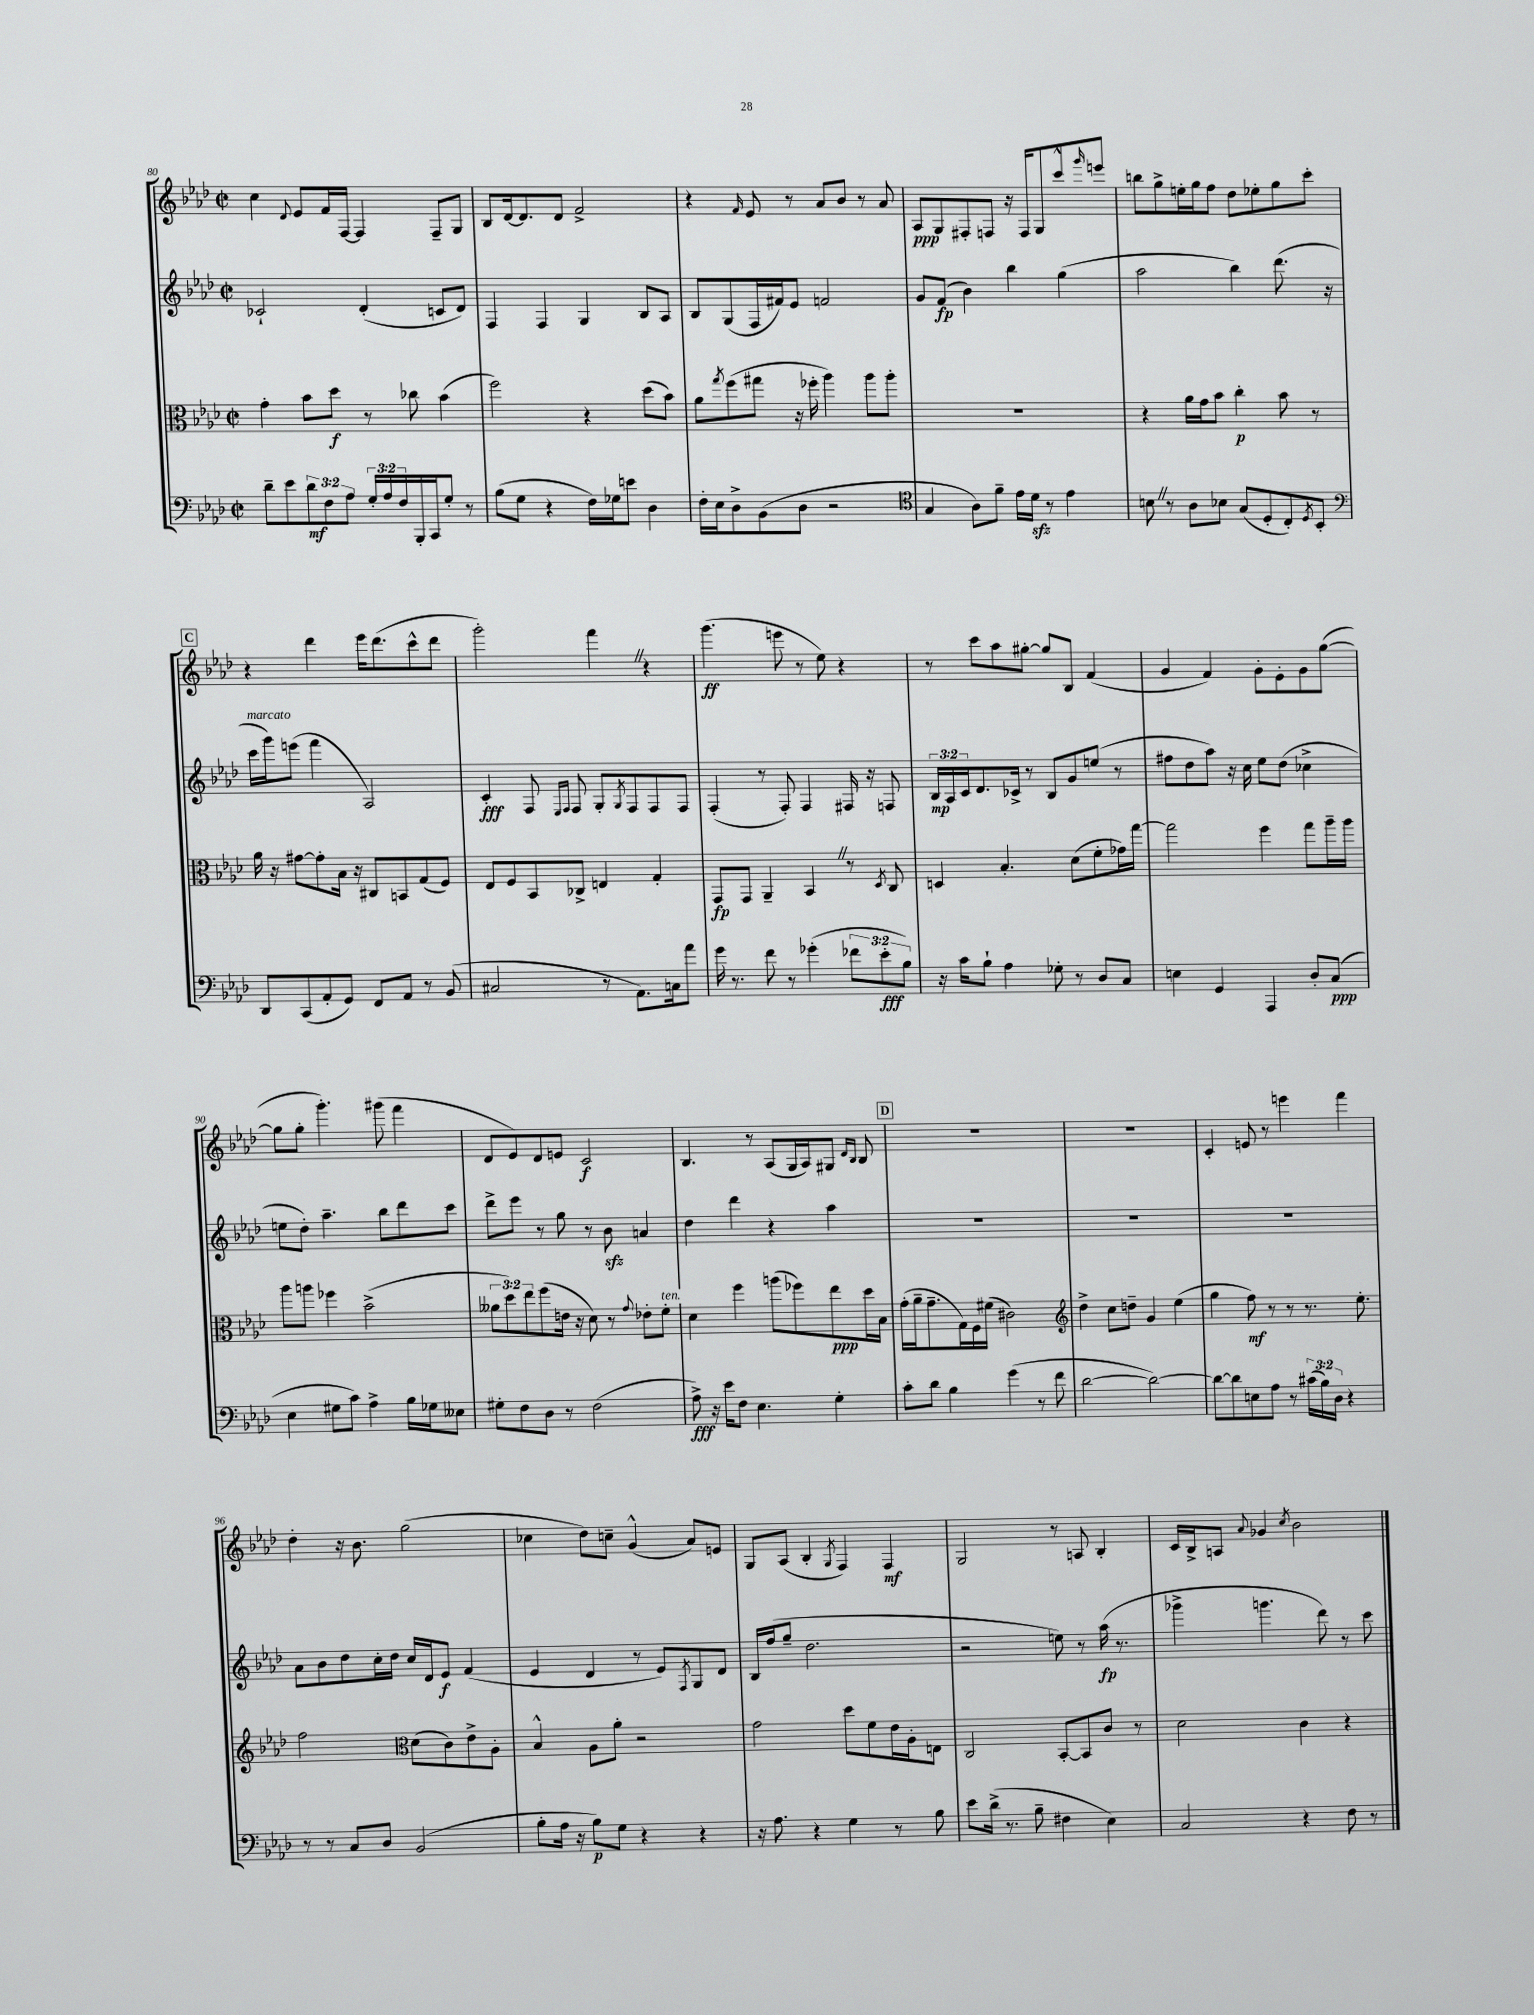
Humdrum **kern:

**kern	**kern	**kern	**kern
*staff4	*staff3	*staff2	*staff1
*clefF4	*clefC3	*clefG2	*clefG2
*k[b-e-a-d-]	*k[b-e-a-d-]	*k[b-e-a-d-]	*k[b-e-a-d-]
*M2/2	*M2/2	*M2/2	*M2/2
*met(c|)	*met(c|)	*met(c|)	*met(c|)
8d-~	4g'	2c-`	4cc
8e-	.	.	.
.	.	.	8qqd-
12d-	8b-	.	8e-
12F	.	.	.
.	8dd-	.	16f
12A-	.	.	.
.	.	.	[16F
24G'	8r	(4d-'	4F]
24A-	.	.	.
24F	.	.	.
16BBB-'	8cc-	.	.
16CC	.	.	.
8G'	(4b-	8c	8F~
8r	.	8d-)	8G
=	=	=	=
(8B-	2ff)	4F	8B-
8G	.	.	[16d-
.	.	.	8.d-]
4r	.	4F	.
.	.	.	8d-
16F)	4r	4G	2f^
16G-	.	.	.
8e	.	.	.
4D-	(8dd-	8B-	.
.	8b-)	8A-	.
=	=	=	=
16F'	8a-	8B-	4r
16E-	.	.	.
.	8qgg	.	.
8D-^	(8ff	(8G	.
.	.	.	16qqf
(8BB-	8gg#	16F	8e-
.	.	16f#)	.
8D-	16r	8e-	8r
.	16ff-'	.	.
2r	4aa-)	2f	8a-
.	.	.	8b-
.	8aa-	.	8r
.	8aa-'	.	8a-
=	=	=	=
*clefC4	*	*	*
4G	1r	8g	8A-
.	.	(8f	8G
8A-)	.	4b-)	8F#'
8f~	.	.	8F
16e-	.	4bb-	16r
16d-	.	.	16F
8r	.	.	8G
4e-	.	(4gg	8ccc^^
.	.	.	16qqggg
.	.	.	8eee
=	=	=	=
8B	4r	2aa-	8bb
8r	.	.	8gg^
8A-	16a-	.	16ee'
.	16g	.	16gg
8B-	8b-	.	8ff
(8G	4cc'	4bb-)	8dd-
8D-'	.	.	8ee-'
8C')	8b-	(8.ddd-	8gg
8qD-	.	.	.
8BB-'	8r	.	8ccc'
.	.	16r	.
=	=	=	=
*clefF4	*	*	*
8DD-	16a-	16ccc	4r
.	16r	16ggg)	.
(8CC	[8g#	(8eee	.
8AA-'	8g#']	4fff	4ddd-
8GG)	16B-	.	.
.	16r	.	.
8FF	8C#	2A-)	16eee-
.	.	.	(8.ddd-
8AA-	8BB	.	.
8r	(8G	.	8ccc^^
(8BB-	8F)	.	8ddd-
=	=	=	=
2C#	8E-	4c'	2ggg')
.	8F	.	.
.	8BB-	8F	.
.	.	16qqE-	.
.	.	16qqF	.
.	8C-^	8F	.
8r	4E	8G'	4fff
.	.	8qG	.
8.AA-)	.	8F	.
.	4G'	8F	4r
16C	.	.	.
8a-	.	8F	.
=	=	=	=
16g	8GG	(4F'	(4.ggg
8.r	.	.	.
.	8GG	.	.
8f	4AA-~	8r	.
8r	.	8F')	8eee
(4g-'	4BB-	4F	8r
.	.	.	8ee-)
12f-	8r	16F#	4r
.	.	16r	.
12e-'	.	.	.
.	8qD-	.	.
.	8C	8F	.
12B-)	.	.	.
=	=	=	=
16r	4D	24B-	8r
.	.	24A-	.
16c	.	.	.
.	.	24c	.
8B-`	.	8.d-	8ccc
4A-	4.B-'	.	8aa-
.	.	16c-^	.
.	.	8r	[8gg#'
8G-'	.	8B-	8gg#]
8r	(8d-	8g	8B-
8D-	8f'	(8ee	(4f
8C	16g-)	8r	.
.	[16gg	.	.
=	=	=	=
4E	2gg]	8ff#	4g
.	.	8dd-	.
4GG	.	8aa-)	4f)
.	.	16r	.
.	.	16cc	.
4AAA-	4ff	8ee-	8g'
.	.	(8dd-	8e-'
8D-'	8gg	4cc-^	8g
(8C	16aa-~	.	([8gg
.	16aa-	.	.
=	=	=	=
4E-	8aa-	8ee	8gg]
.	8aa	8dd-')	8gg'
8G#	4ff-	4.aa-~	4.ggg')
8c)	.	.	.
4A-^	(2b-^	.	.
.	.	8bb-	(8ggg#
16B-	.	8ddd-	4fff
16G-	.	.	.
8E--	.	8ccc	.
=	=	=	=
8G#'	12a--	8ddd-^	8d-
.	12dd-)	.	.
8F	.	8eee-	8e-)
.	12ee-	.	.
8D-	(8ff	8r	8d-
8r	16e	8gg	8e
.	16r	.	.
(2F	8d-)	8r	2c
.	8r	8b-	.
.	8qqg	.	.
.	8e-'	4a	.
.	8f'	.	.
=	=	=	=
8A-^)	4d-	4dd-	4.B-
16r	.	.	.
16e-	.	.	.
8F	4ff	4ddd-	.
4.E-	.	.	8r
.	(8aa	4r	(8A-
.	8ff-)	.	16G
.	.	.	16A-)
4G'	8ee-	4aa-	8G#
.	.	.	16qqd-
.	.	.	16qqB-
.	16dd-	.	8B-
.	16B-	.	.
=	=	=	=
8c'	(16g'	1r	1r
.	16a-~	.	.
8d-	8.g~	.	.
4B-	.	.	.
.	16G)	.	.
.	16F	.	.
.	(16f#	.	.
(4g	2c#)	.	.
8r	.	.	.
8f	.	.	.
=	=	=	=
*	*clefG2	*	*
[2d-	4dd-^	1r	1r
.	8cc	.	.
.	8dd~	.	.
2d-_)	4g	.	.
.	(4ee-	.	.
=	=	=	=
8d-_	4gg	1r	4c'
8d-]	.	.	.
8E	8ff)	.	8e
8A-	8r	.	8r
8r	8r	.	4eee
(24c#	8.r	.	.
24B-)	.	.	.
24D-	.	.	.
4r	.	.	4fff
.	8.ee-'	.	.
=	=	=	=
8r	2ff	8a-	4dd-'
8r	.	8b-	.
8C	.	8dd-	16r
.	.	.	8.b-
8D-	.	16cc'	.
.	.	16dd-	.
*	*clefC3	*	*
(2BB-	(8d-	16cc	(2gg
.	.	16d-	.
.	8c)	8e-	.
.	8e-^	(4f	.
.	8A-'	.	.
=	=	=	=
8B-'	4B-^^	4e-	4cc-
16A-	.	.	.
16r	.	.	.
8B-)	8A-	4d-	8dd-)
8G	8a-'	.	8cc~
4r	2r	8r	(4g^^
.	.	8e-)	.
.	.	8qF	.
4r	.	8G	8a-)
.	.	8d-	8e
=	=	=	=
16r	2g	16B-	8G
8.A-	.	(16ff	.
.	.	8gg~	(8A-
4r	.	2.dd-	4B-'
.	.	.	8qG
4G	8dd-	.	4F)
.	8f	.	.
8r	16e-	.	4F
.	16A-'	.	.
8B-	8E	.	.
=	=	=	=
8e-	2C	2r	2G
(16d-^	.	.	.
8.r	.	.	.
8B-~	.	.	.
4F#	[8BB-'	8ee)	8r
.	8BB-]	8r	8A
4E-)	8c	(16aa-	4B-'
.	.	8.r	.
.	8r	.	.
=	=	=	=
2C	2d-	4ggg-^	16c
.	.	.	16B-^
.	.	.	8A
.	.	.	8qqa-
.	.	4.ggg	4g-
.	.	.	8qcc
4r	4c	.	2b-
.	.	8ddd-)	.
8F	4r	8r	.
8r	.	8ccc	.
==	==	==	==
*-	*-	*-	*-
